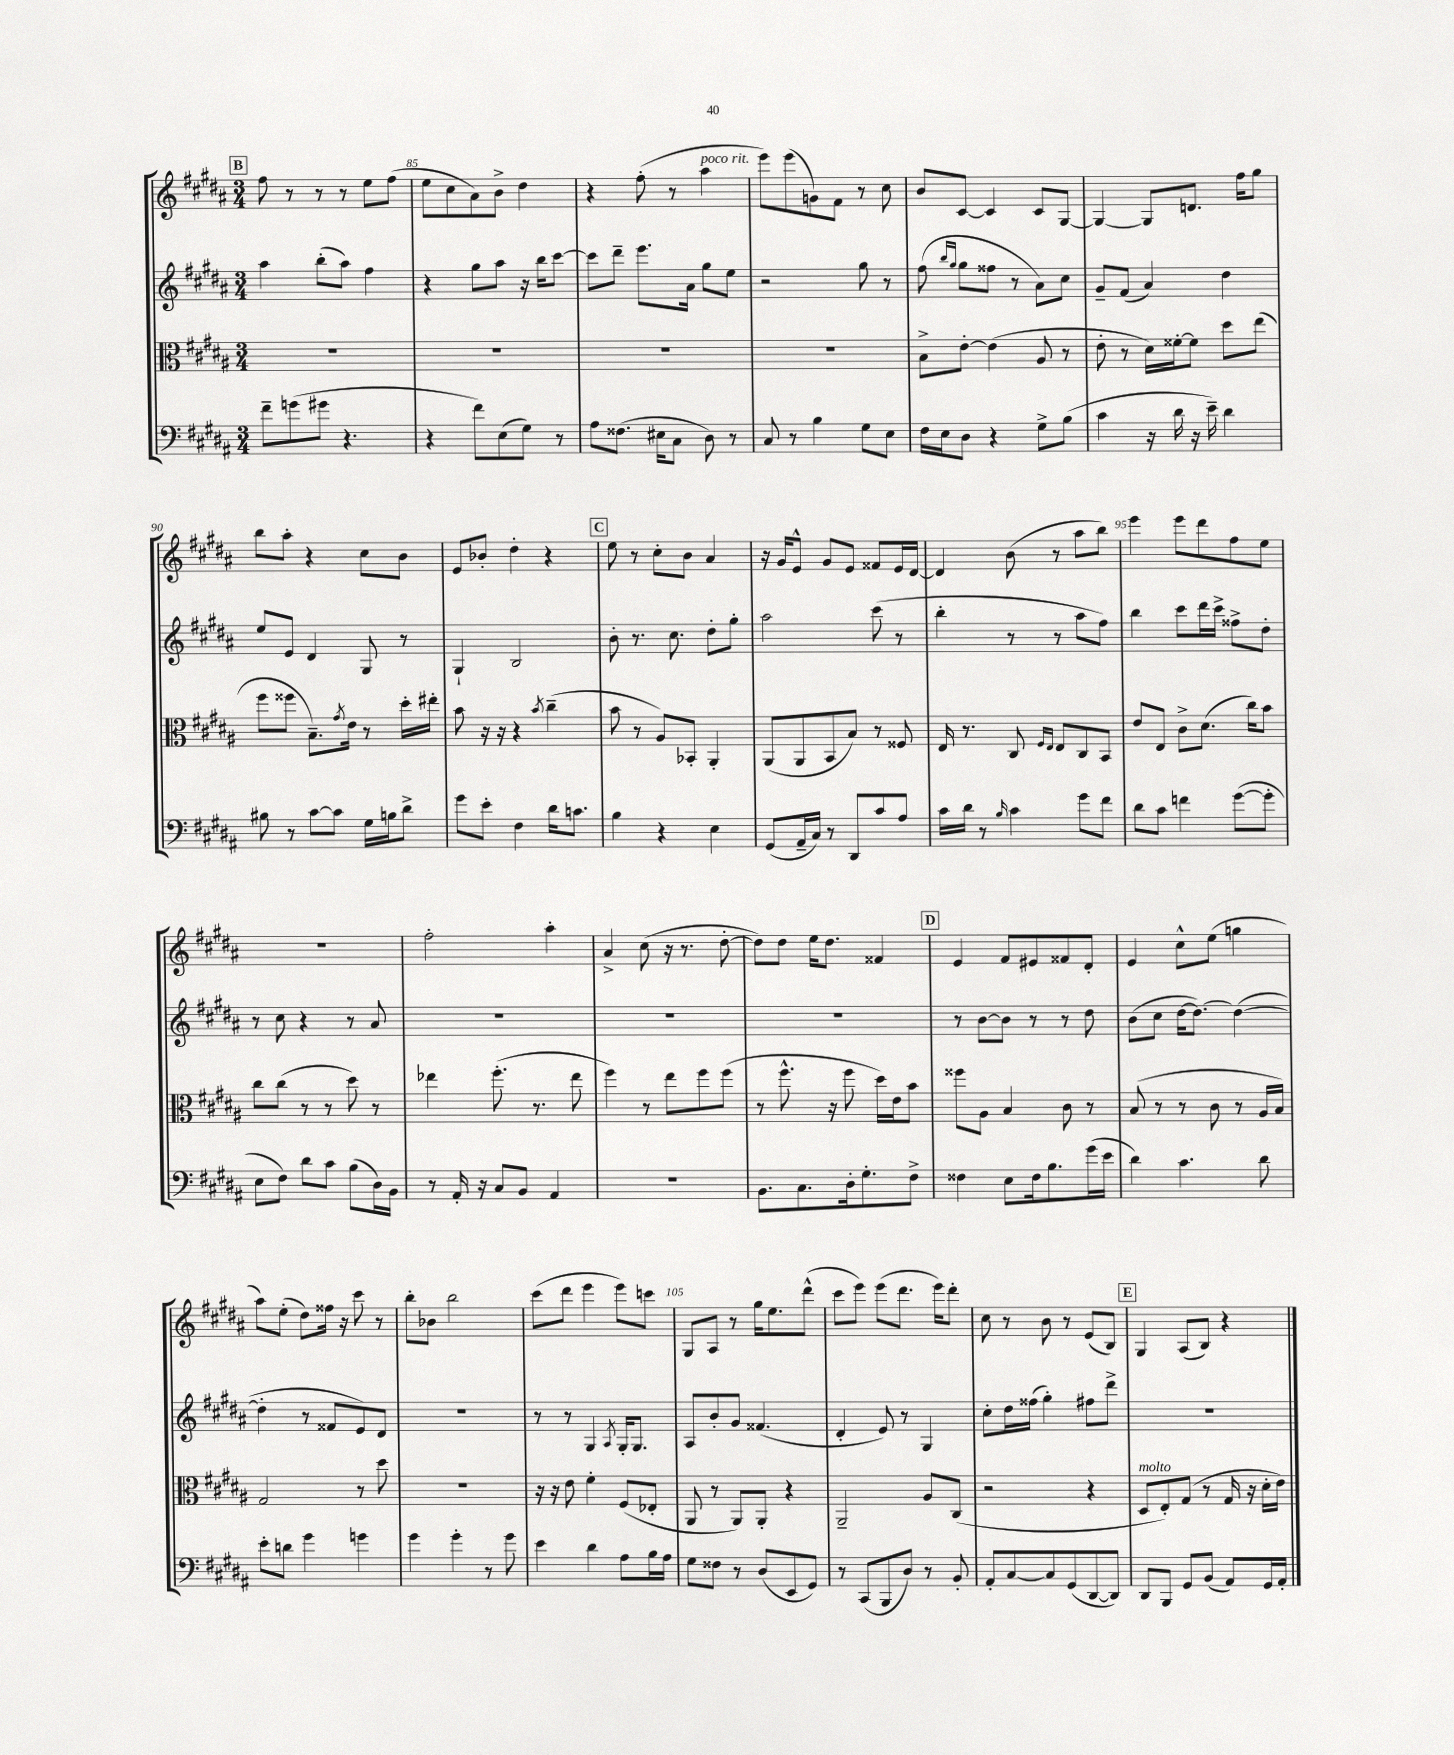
<<
\new StaffGroup <<
\new Staff = "s0" {
    \clef treble \key b \major \numericTimeSignature \time 3/4
    \mark \markup { \box "B" } fis''8 r8 r8 r8 e''8 fis''8( |
    e''8 cis''8 ais'8) b'8-> dis''4 |
    r4 fis''8-.( r8 ais''4^\markup { \italic "poco rit." } |
    e'''8) e'''8( g'8) fis'8 r8 cis''8 |
    b'8 cis'8~ cis'4 cis'8 gis8~ |
    gis4~ gis8 d'8. fis''16 gis''8 |
    b''8 ais''8-. r4 cis''8 b'8 |
    e'8 bes'8-. dis''4-. r4 |
    \mark \markup { \box "C" } e''8 r8 cis''8-. b'8 ais'4 |
    r16 gis'16 e'8-^ gis'8 e'8 fisis'8 e'16 dis'16~ |
    dis'4 b'8( r8 ais''8 b''8) |
    e'''4 e'''8 dis'''8 fis''8 e''8 |
    R2. |
    fis''2-. ais''4-. |
    ais'4-> cis''8( r16 r8. dis''8~-. |
    dis''8) dis''8 e''16 dis''8. fisis'4 |
    \mark \markup { \box "D" } e'4 fis'8 eis'8 fisis'8 dis'8-. |
    e'4 cis''8-^ e''8( g''4 |
    ais''8) e''8-.( dis''8) fisis''16 r16 cis'''8 r8 |
    b''8-. bes'8 b''2 |
    cis'''8( dis'''8 e'''4 e'''8) c'''8 |
    gis8 ais8 r8 gis''16 e''8. dis'''8-^( |
    cis'''8 e'''8) e'''8( dis'''8. e'''16) dis'''8-. |
    cis''8 r8 b'8 r8 e'8( b8) |
    \mark \markup { \box "E" } gis4 ais8( b8) r4 \bar "|." |
}
\new Staff = "s1" {
    \clef treble \key b \major \numericTimeSignature \time 3/4
    \mark \markup { \box "B" } ais''4 b''8-.( ais''8) fis''4 |
    r4 gis''8 ais''8 r16 b''16 cis'''8~ |
    cis'''8 dis'''8-- e'''8. ais'16 gis''8 e''8 |
    r2 gis''8 r8 |
    fis''8( \grace { b''16 gis''16 } gis''8 fisis''8 r8 ais'8) cis''8 |
    gis'8-- fis'8( ais'4) dis''4 |
    e''8 e'8 dis'4 gis8 r8 |
    gis4-! b2 |
    \mark \markup { \box "C" } b'8-. r8. cis''8. dis''8-. gis''8-. |
    ais''2 cis'''8( r8 |
    b''4-. r8 r8 ais''8 fis''8) |
    b''4 cis'''8 dis'''16 cis'''16-> fisis''8-> dis''8-. |
    r8 cis''8 r4 r8 ais'8 |
    R2. |
    R2. |
    R2. |
    \mark \markup { \box "D" } r8 b'8~ b'8 r8 r8 dis''8 |
    b'8( cis''8 dis''16~ dis''8.~) dis''4~( |
    dis''4-. r8 fisis'8 e'8) dis'8 |
    R2. |
    r8 r8 gis4 \acciaccatura { ais8 } gis16-. gis8. |
    ais8 b'8-. gis'8 fisis'4.( |
    dis'4-. e'8) r8 gis4 |
    cis''8-. dis''16 fisis''16( gis''4-.) fis''8 dis'''8-> |
    \mark \markup { \box "E" } R2. \bar "|." |
}
\new Staff = "s2" {
    \clef alto \key b \major \numericTimeSignature \time 3/4
    \mark \markup { \box "B" } R2. |
    R2. |
    R2. |
    R2. |
    b8-> e'8~-. e'4( ais8 r8 |
    e'8-. r8 dis'16) fisis'16~-. fisis'8 dis''8 e''8( |
    fis''8 fisis''8 b8.--) \acciaccatura { gis'8 } e'16 r8 dis''16-. eis''16-. |
    b'8 r16 r16 r4 \acciaccatura { b'8 } cis''4--( |
    \mark \markup { \box "C" } b'8 r8 ais8) bes,8-. ais,4-. |
    ais,8( ais,8 b,8 b8) r8 fisis8 |
    e16 r8. cis8 \grace { fis16 e16 } e8 cis8 b,8 |
    e'8 e8 cis'8-> dis'8.( cis''16) b'8 |
    cis''8 cis''8( r8 r8 dis''8) r8 |
    ees''4 fis''8.-.( r8. ees''8 |
    fis''4) r8 e''8 fis''8 fis''8( |
    r8 fis''8.-^ r16 fis''8 dis''16) e'16 b'8 |
    \mark \markup { \box "D" } fisis''8 ais8 b4 cis'8 r8 |
    b8( r8 r8 cis'8 r8 ais16 b16) |
    gis2 r8 dis''8 |
    R2. |
    r16 r16 e'8 fis'4-. fis8( ees8-. |
    ais,8 r8 ais,8) ais,8-. r4 |
    ais,2-- ais8 cis8( |
    r2 r4 |
    \mark \markup { \box "E" } dis8^\markup { \italic "molto" } e8-.) gis8( r8 gis16 r16 dis'16-. e'16) \bar "|." |
}
\new Staff = "s3" {
    \clef bass \key b \major \numericTimeSignature \time 3/4
    \mark \markup { \box "B" } fis'8-- g'8( gis'8 r4. |
    r4 fis'8) e8( gis8) r8 |
    ais8 fisis8.( eis16 cis8 dis8) r8 |
    cis8 r8 b4 gis8 e8 |
    fis16 e16 dis8 r4 gis8-> b8( |
    cis'4 r16 dis'16 r16 e'16--) dis'4 |
    bis8 r8 cis'8~ cis'8 gis16 b16 dis'8-> |
    gis'8 e'8-. fis4 dis'16 c'8. |
    \mark \markup { \box "C" } b4 r4 e4 |
    gis,8( ais,16-- cis16) r8 dis,8 cis'8 ais8 |
    cis'16 dis'16 r8 \grace { b16 } cis'4 gis'8 fis'8 |
    dis'8 cis'8 f'4 gis'8~( gis'8-. |
    e8 fis8) dis'8 cis'8 b8( dis16) b,16 |
    r8 ais,16-. r16 cis8 b,8 ais,4 |
    R2. |
    b,8. cis8. dis16-. gis8.-. fis8-> |
    \mark \markup { \box "D" } fisis4 e8 fisis16 b8. gis'16( e'16 |
    dis'4) cis'4. dis'8 |
    e'8-. d'8 gis'4 g'4 |
    gis'4 gis'4-. r8 gis'8 |
    e'4 dis'4 ais8 b16 ais16 |
    gis8 fisis8 r8 dis8( e,8 gis,8) |
    r8 cis,8( b,,8 dis8) r8 b,8-. |
    ais,8-. cis8~ cis8 gis,8( dis,8~ dis,8) |
    \mark \markup { \box "E" } dis,8 b,,8 gis,8 b,8( ais,8) gis,16 ais,16-. \bar "|." |
}
>>
>>
\layout { \context { \Score currentBarNumber = #84 \override BarNumber.break-visibility = ##(#f #t #t) barNumberVisibility = #(every-nth-bar-number-visible 5) } }
